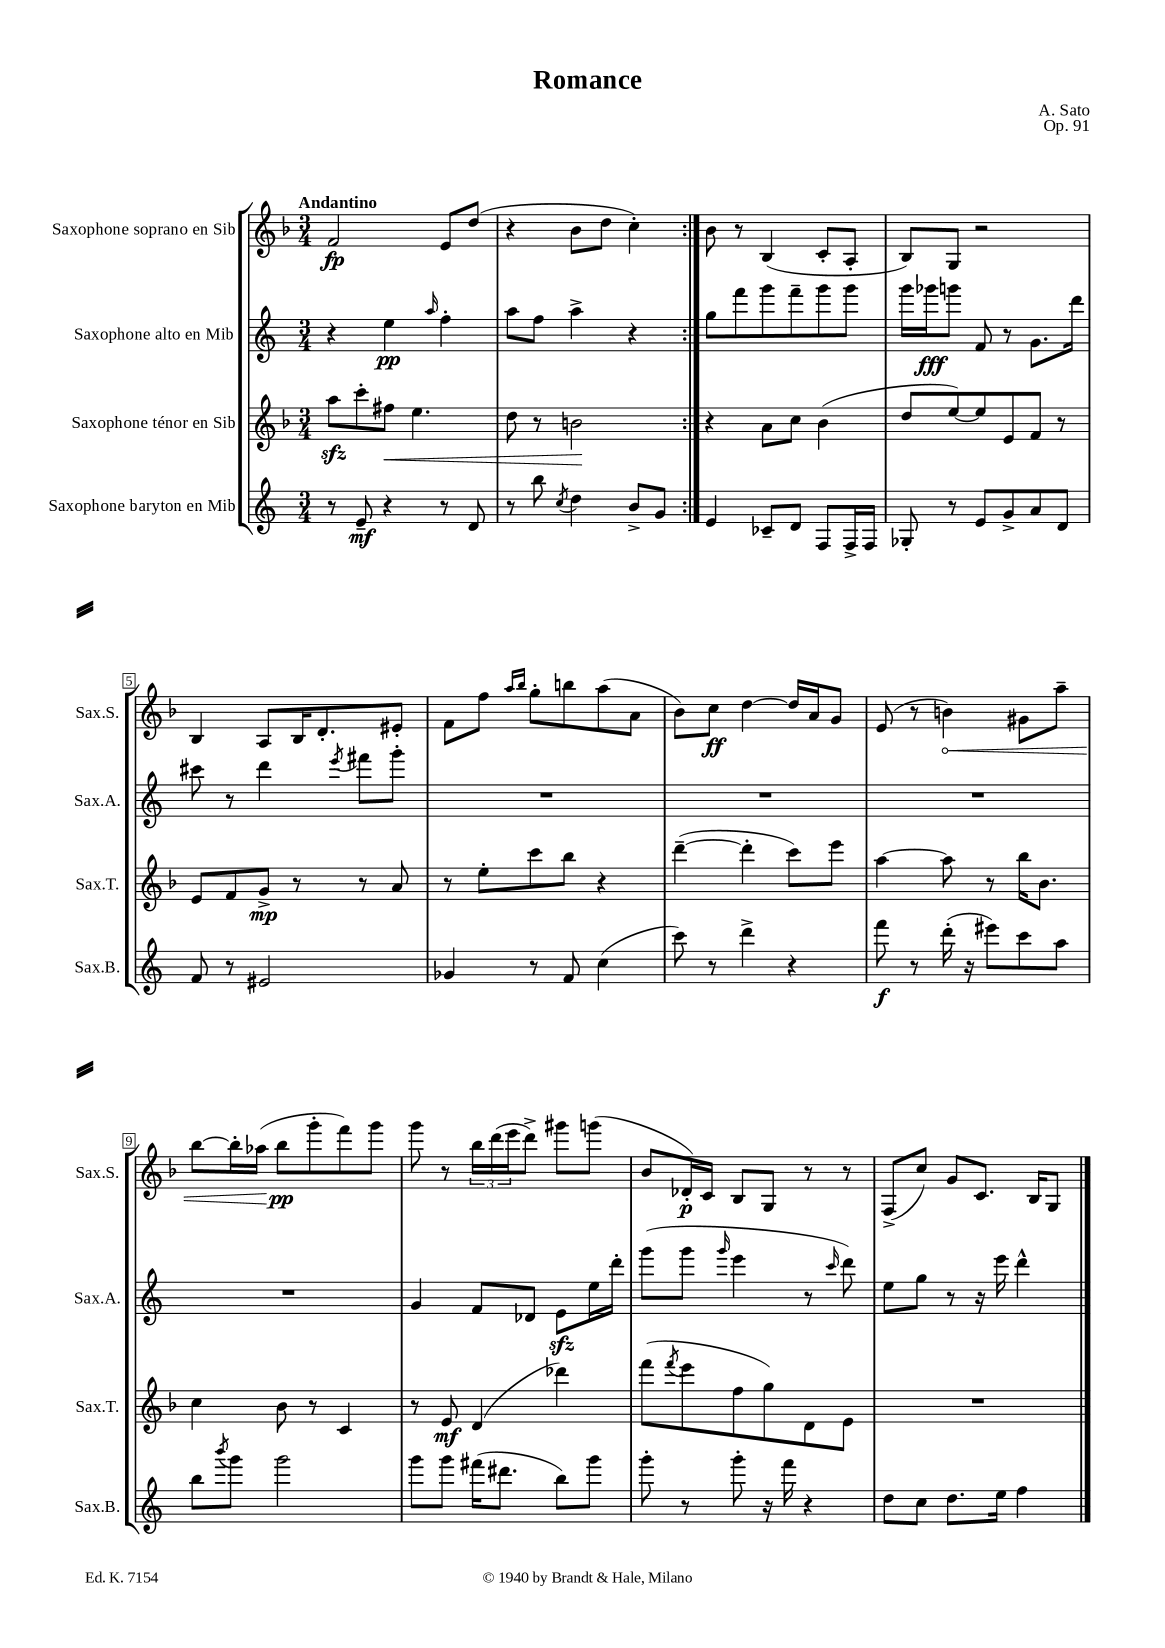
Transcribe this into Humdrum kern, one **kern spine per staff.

**kern	**kern	**kern	**kern
*staff4	*staff3	*staff2	*staff1
*clefG2	*clefG2	*clefG2	*clefG2
*k[]	*k[b-]	*k[]	*k[b-]
*M3/4	*M3/4	*M3/4	*M3/4
8r	8aa	4r	2f
8e~	8ccc'	.	.
4r	8ff#	4ee	.
.	4.ee	.	.
.	.	16qqaa	.
8r	.	4ff'	8e
8d	.	.	(8dd
=	=	=	=
8r	8dd	8aa	4r
8bb	8r	8ff	.
8qcc	.	.	.
4dd	2b	4aa^	8b-
.	.	.	8dd
8b^	.	4r	4cc')
8g	.	.	.
=:|!	=:|!	=:|!	=:|!
4e	4r	8gg	8b-
.	.	8fff	8r
8c-~	8a	8ggg	(4B-
8d	8cc	8fff~	.
8F	(4b-	8ggg	8c'
16F^	.	8ggg	8A'
16F	.	.	.
=	=	=	=
8G-'	8dd	16ggg	8B-)
.	.	16ggg-	.
8r	[8ee)	8ggg	8G
8e	8ee]	8f	2r
8g^	8e	8r	.
8a	8f	8.g	.
8d	8r	.	.
.	.	16ddd	.
=	=	=	=
8f	8e	8ccc#	4B-
8r	8f	8r	.
2e#	8g^	4ddd	8A
.	8r	.	16B-
.	.	.	8.d'
.	.	8qeee	.
.	8r	8fff#	.
.	8a	8ggg'	8e#'
=	=	=	=
4g-	8r	2.r	8f
.	8ee'	.	8ff
.	.	.	16qqaa
.	.	.	16qqbb-
8r	8ccc	.	8gg'
8f	8bb-	.	8bb
(4cc	4r	.	(8aa
.	.	.	8a
=	=	=	=
8ccc)	([4ddd~	2.r	8b-)
8r	.	.	8cc
4ddd^	4ddd']	.	[4dd
4r	8ccc)	.	16dd]
.	.	.	16a
.	8eee	.	8g
=	=	=	=
8fff	[4aa	2.r	(8e
8r	.	.	8r
(16ddd'	8aa]	.	4b)
16r	.	.	.
8eee#)	8r	.	.
8ccc	16bb-	.	8g#
.	8.b-	.	.
8aa	.	.	8aa~
=	=	=	=
8bb	4cc	2.r	[8bb-
8qbbb	.	.	.
8ggg	.	.	16bb-']
.	.	.	(16aa-
2ggg	8b-	.	8bb-
.	8r	.	8ggg'
.	4c	.	8fff)
.	.	.	8ggg
=	=	=	=
8ggg	8r	4g	8ggg
8ggg	8e	.	8r
(16fff#	(4d	8f	24bb-
.	.	.	(24ddd
8.ddd#	.	.	.
.	.	.	24eee
.	.	8d-	8ddd^)
8bb)	4ddd-)	8e	8ggg#
8ggg	.	16ee	(8ggg
.	.	16ddd'	.
=	=	=	=
8ggg'	(8fff	(8ggg	8b-
.	8qfff	.	.
8r	8eee	8ggg	16d-')
.	.	.	16c
.	.	16qqggg	.
8ggg'	8ff	4eee	8B-
16r	8gg)	.	8G
16fff	.	.	.
4r	8d	8r	8r
.	.	16qqccc	.
.	8e	8ddd)	8r
=	=	=	=
8dd	2.r	8ee	(8F^
8cc	.	8gg	8cc)
8.dd	.	8r	8g
.	.	16r	8.c
16ee	.	16eee	.
4ff	.	4ddd^^	.
.	.	.	16B-
.	.	.	8G
==	==	==	==
*-	*-	*-	*-
